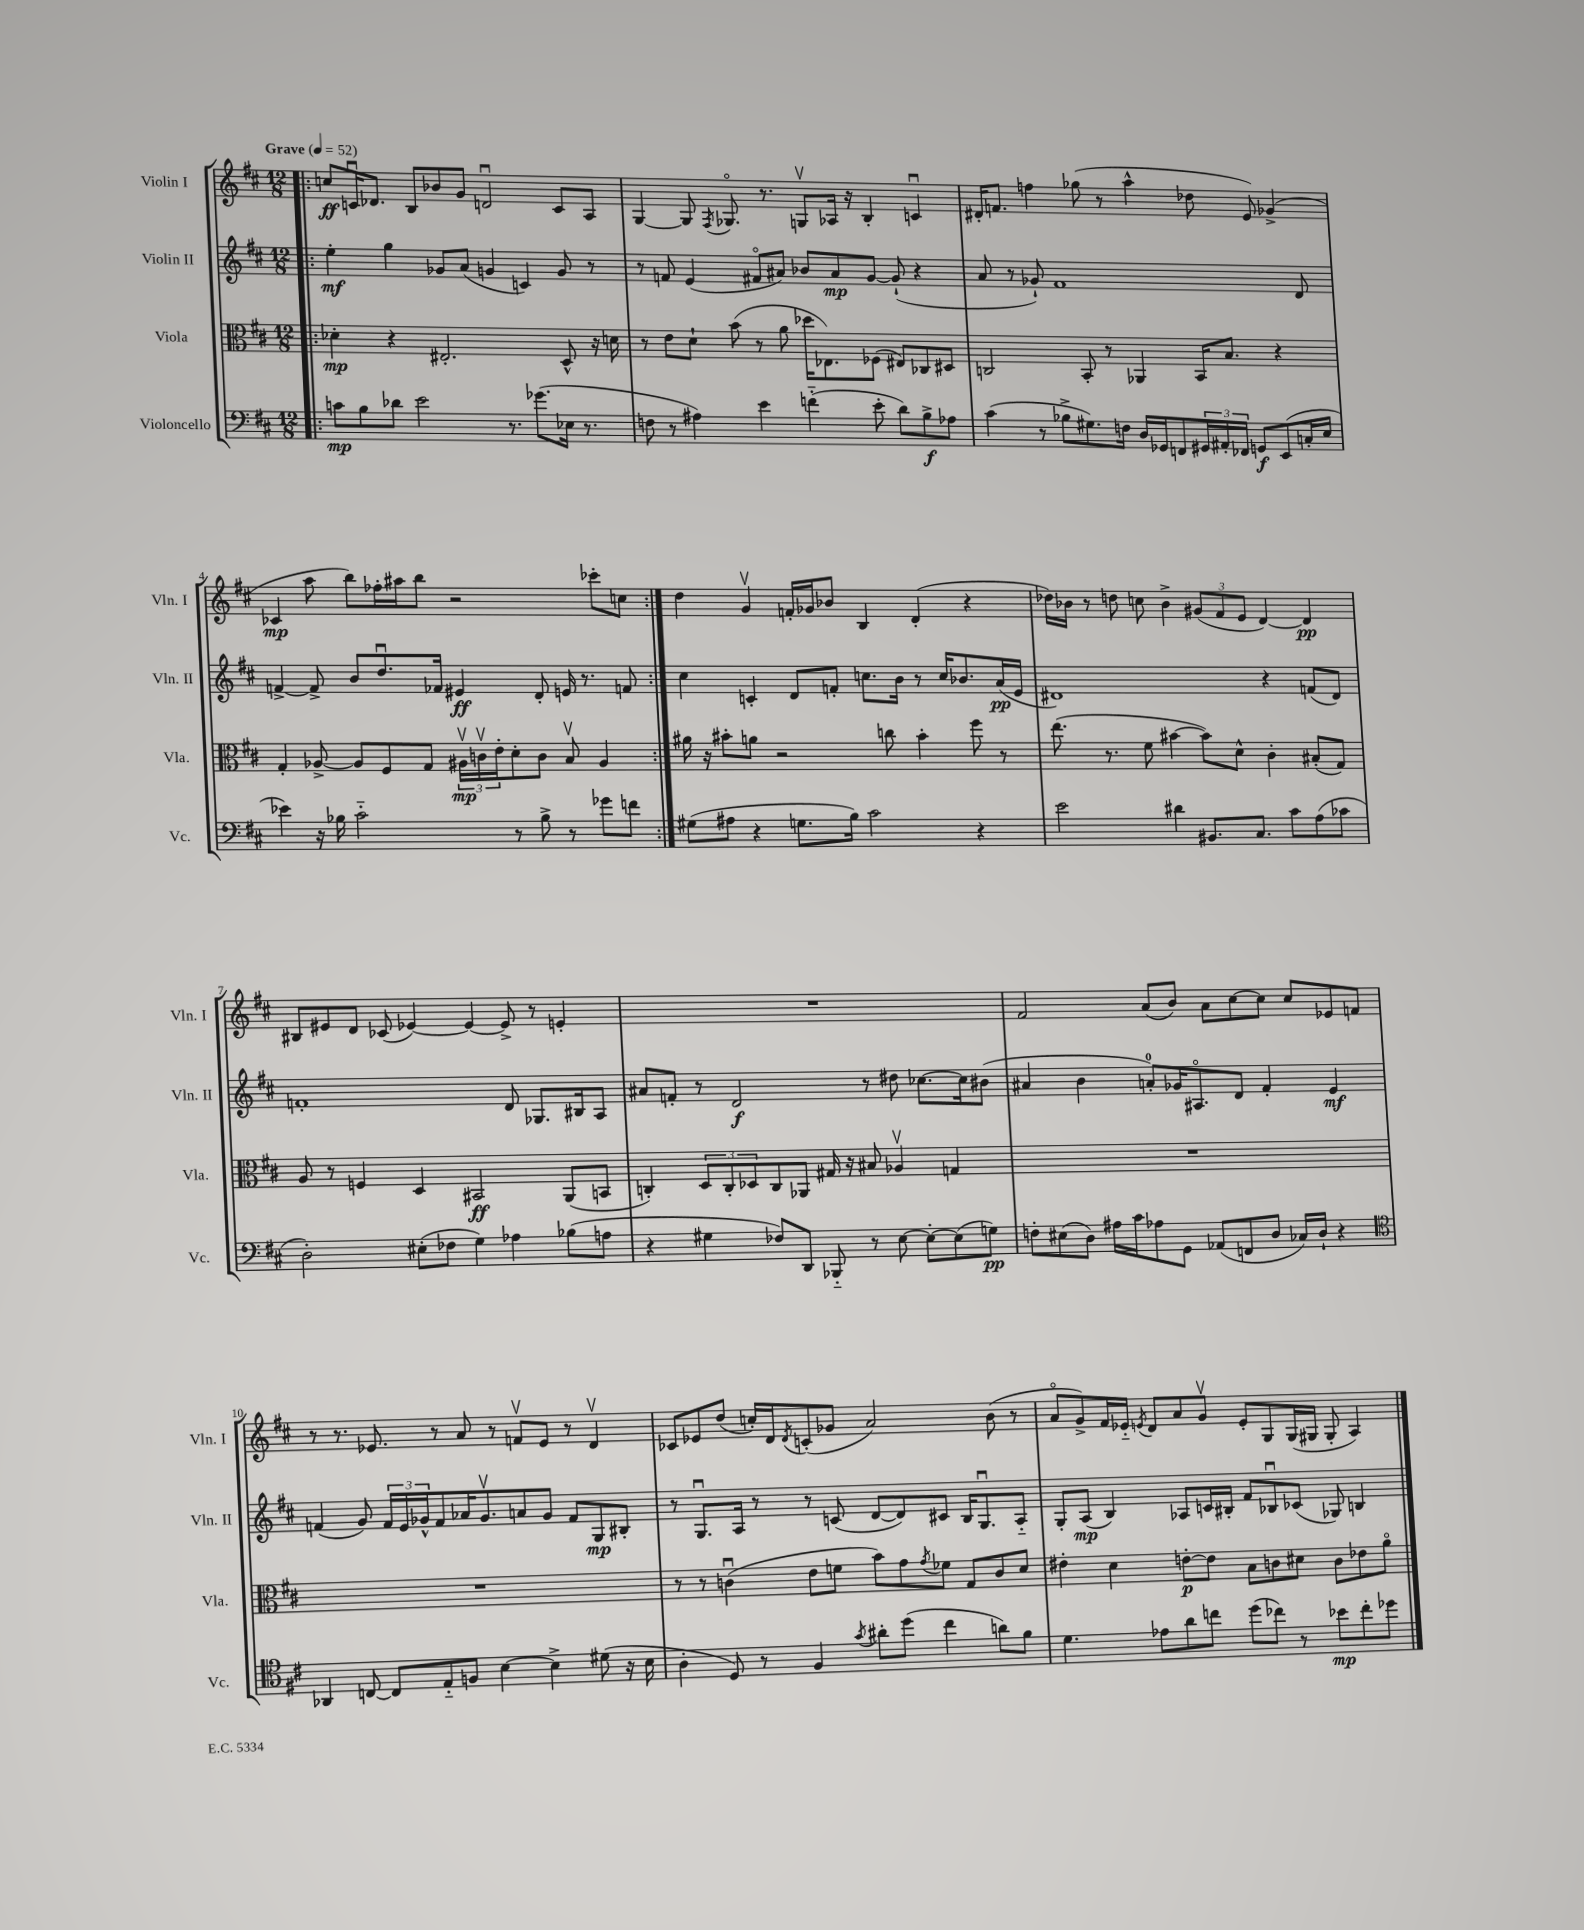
<<
\new StaffGroup <<
\new Staff = "s0" \with { instrumentName = "Violin I" shortInstrumentName = "Vln. I" } {
    \clef treble \key d \major \numericTimeSignature \time 12/8 \tempo "Grave" 4 = 52
    \repeat volta 2 { \bar ".|:" c''8\ff c'16\downbow des'8. b8 bes'8 g'8 d'2\downbow c'8 a8 |
    g4~ g8 \acciaccatura { fis8 } ges8.\flageolet r8. g8\upbow aes16 r16 b4-. c'4\downbow |
    dis'16-. f'8. f''4 ges''8( r8 a''4-^ des''8 e'8) ges'4->( |
    ces'4\mp a''8 b''8) fes''16-. ais''16 b''8 r2 ces'''8-. c''8 | }
    d''4 g'4\upbow f'16-. ges'16 bes'8 b4 d'4-.( r4 |
    des''16) bes'16 r8 d''8 c''8 bes'4-> \tuplet 3/2 { gis'8( fis'8 e'8 } d'4~) d'4\pp |
    bis8 eis'8 d'8 ces'8( ees'4~) ees'4~ ees'8-> r8 e'4-. |
    R1. |
    fis'2 a'8( b'8) a'8 cis''8~ cis''8 cis''8 ees'8 f'8 |
    r8 r8. ees'8. r8 a'8 r8 f'8\upbow ees'8 r8 d'4\upbow |
    ces'8 ees'8 d''8( c''16-.) d'16 \acciaccatura { d'8 } c'8-.( ges'8 a'2) b'8( r8 |
    a'8\flageolet g'8->) fis'16 ees'16-_ \acciaccatura { e'8 } d'8 a'8 g'8\upbow e'8-. g8 g16( gis16 gis8-. a4) \bar "|." |
}
\new Staff = "s1" \with { instrumentName = "Violin II" shortInstrumentName = "Vln. II" } {
    \clef treble \key d \major \numericTimeSignature \time 12/8
    \repeat volta 2 { \bar ".|:" e''4-.\mf g''4 ges'8 a'8( g'4 c'4) g'8 r8 |
    r8 f'8 e'4( fis'8\flageolet ais'8) bes'8 ais'8\mp g'8~ g'8-!( r4 |
    a'8 r8 ges'8-!) fis'1 d'8 |
    f'4~-> f'8-> b'8 d''8.\downbow fes'16 eis'4\ff d'8-. e'16 r8. f'8 | }
    cis''4 c'4-. d'8 f'8-. c''8. b'16 r8 c''16 bes'8. a'16\pp( e'16 |
    dis'1) r4 f'8( dis'8) |
    f'1-. d'8 ges8. bis16 a8 |
    ais'8 f'8-. r8 d'2\f r8 dis''8 ces''8.~ ces''16 bis'8( |
    ais'4 b'4 a'8-0-.) ges'16 ais8.\flageolet d'8 fis'4-. e'4\mf |
    f'4( g'8) \tuplet 3/2 { f'16 e'16 ges'16-^ } f'8 aes'16 ges'8.\upbow a'8 ges'8 f'8 g8\mp bis8-. |
    r8 g8.\downbow a16 r8 r8 c'8( d'8~ d'8) cis'8 b16 g8.\downbow a8-_ |
    g8-. a8\mp( b4) aes8 c'16 bis16-. fis'8 bes8\downbow ces'8( ges8) b4 \bar "|." |
}
\new Staff = "s2" \with { instrumentName = "Viola" shortInstrumentName = "Vla." } {
    \clef alto \key d \major \numericTimeSignature \time 12/8
    \repeat volta 2 { \bar ".|:" des'4-.\mp r4 eis2.-. d8-^ r16 d'16 |
    r8 e'8 d'8-! b'8( r8 a'8 des''16 ees8.) fes8( eis8) ces8 dis8 |
    c2 b,8-. r8 aes,4 b,16 b8. r4 |
    g4-. aes8~-> aes8 fis8 g8 \tuplet 3/2 { ais16\upbow\mp c'16\upbow e'16-. } d'8-. c'8 b8\upbow ais4 | }
    ais'16 r16 bis'8-. a'8 r2 c''8 bis'4-. fis''8 r8 |
    e''8.( r8. fis'8 bis'4~ bis'8) d'8-^ cis'4-. bis8-.( g8) |
    a8 r8 f4 d4 bis,2\ff a,8( b,8 |
    c4-.) \tuplet 3/2 { d8 c8-. des8 } c8 aes,8 gis16 r16 bis8 aes4\upbow g4 |
    R1. |
    R1. |
    r8 r8 c'4\downbow( e'8 f'8 b'8) g'8 \acciaccatura { g'8 } fes'8 g8 c'8 d'8 |
    eis'4-. d'4 e'8~-.\p e'8 b8 c'8 dis'8 c'8 ees'8 a'8\flageolet \bar "|." |
}
\new Staff = "s3" \with { instrumentName = "Violoncello" shortInstrumentName = "Vc." } {
    \clef bass \key d \major \numericTimeSignature \time 12/8
    \repeat volta 2 { \bar ".|:" c'8\mp b8 des'8 e'2 r8. ges'8.( ees16 r8. |
    f8 r8 ais4) e'4 f'4-_( e'8-. d'8) b8->\f aes8 |
    cis'4( r8 bes8-> gis8.) f16 d16 ges,16 f,8 \tuplet 3/2 { gis,16 ais,16-. fes,16 } g,8\f e,8( c16-. e16 |
    ees'4) r16 bes16 cis'2-_ r8 bes8-> r8 ges'8 f'8 | }
    gis8( ais8 r4 g8. b16) cis'2 r4 |
    e'2 dis'4 bis,8. cis8. cis'8 a8( ces'8 |
    d2-.) eis8-.( fes8 g4) aes4 bes8( a8 |
    r4 gis4 fes8) d,8 bes,,8-_ r8 e8~ e8~-. e8( g8\pp) |
    f8-. eis8( d8) ais16 cis'16 aes8 g,8 aes,8( f,8 d8 ces16) d16-! r4 |
    \clef tenor aes,4 c8~ c8 e8-_ f8 b4~ b4-> dis'8( r16 b16 |
    a4-. d8) r8 fis4 \acciaccatura { g'8 } ais'8-. d''8( cis''4 a'8) fis'8 |
    d'4. ees'8 a'8 c''8 d''8( ces''8) r8 bes'8\mp ces''8-. des''8 \bar "|." |
}
>>
>>
